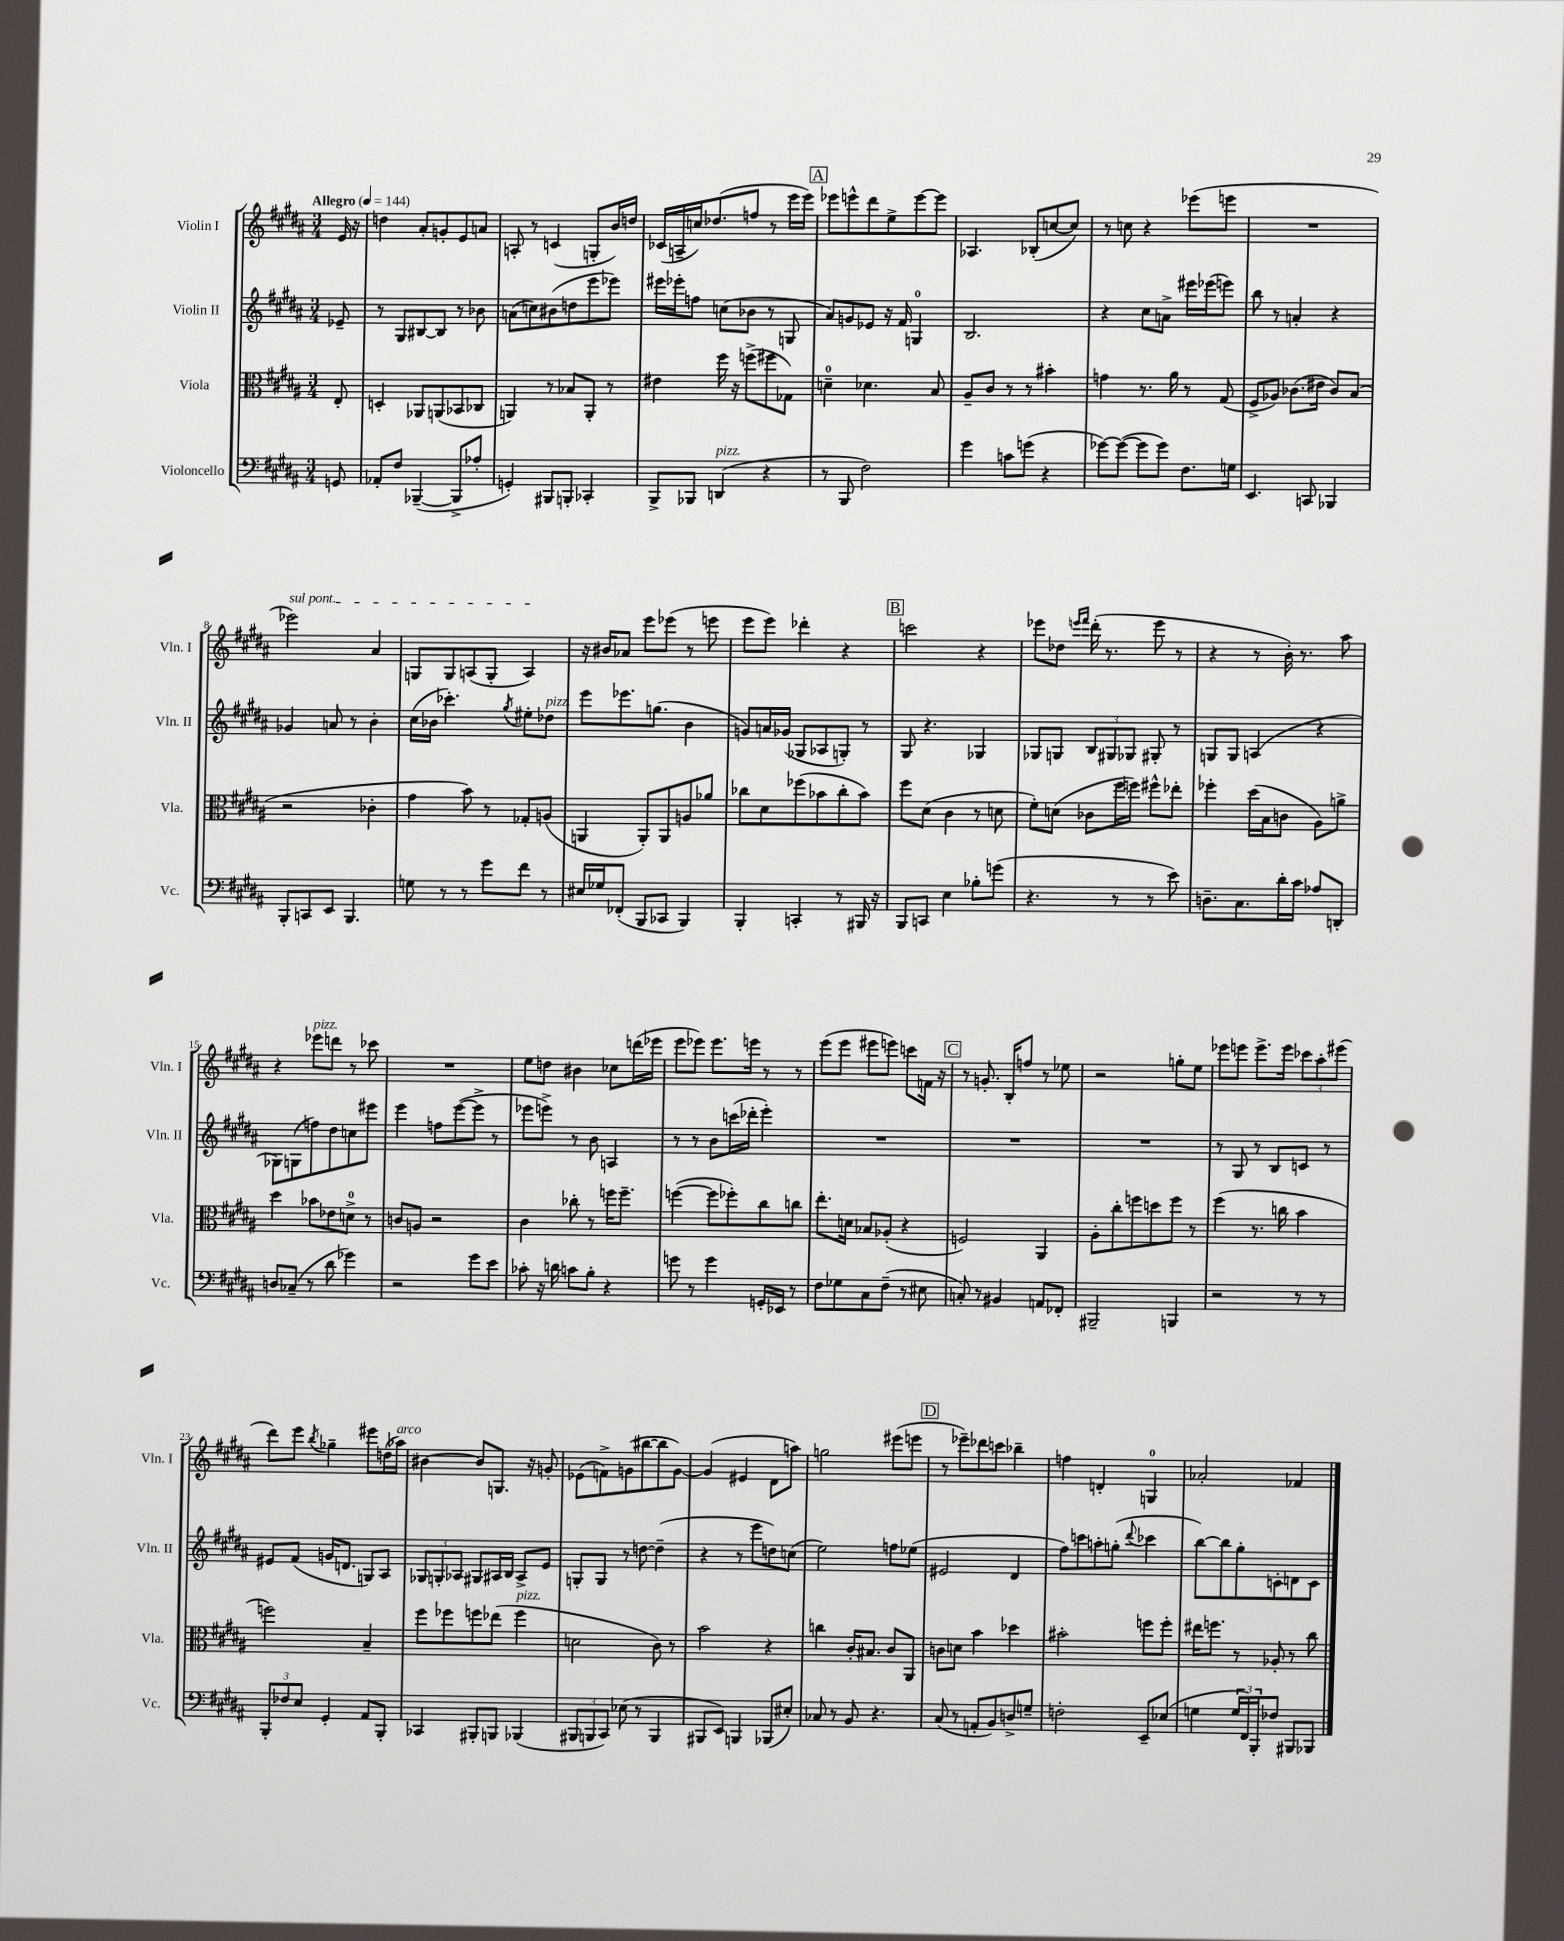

**kern	**kern	**kern	**kern
*part4	*part3	*part2	*part1
*staff4	*staff3	*staff2	*staff1
*I"Violoncello	*I"Viola	*I"Violin II	*I"Violin I
*I'Vc.	*I'Vla.	*I'Vln. II	*I'Vln. I
*clefF4	*clefC3	*clefG2	*clefG2
*k[f#c#g#d#a#]	*k[f#c#g#d#a#]	*k[f#c#g#d#a#]	*k[f#c#g#d#a#]
*M3/4	*M3/4	*M3/4	*M3/4
*MM144	*MM144	*MM144	*MM144
=	=	=	=
!	!	!	!LO:TX:a:B:t=Allegro
8GGn/	8E'/	8e-X~/	16e/
.	.	.	16r
=1	=1	=1	=1
8AA-X'/L	4Dn'/	8r	4ddn\
8F#/J	.	8G#/L	.
([4BBB-X~/	8AA-X/L	[8B#X/	8a#'/L
.	(8AAn/	8B#/J]	8gn'/
8BBB-^/L]	8BB-X/	8r	8e/
8A-X'/J	8C-X/J	8b-X\	8an/J
=2	=2	=2	=2
4GGn'/)	4AAn/)	(8an\L	8An'/
.	.	8ccn\)	8r
8BBB#X/L	8r	(8b#X\	(4cn/
8BBBn'/J	8B-X/L	8ddn\	.
4CC-X'/	8AA'/J	8eee\	8Gn'/L
.	8r	8eee-X\J)	16b/L)
.	.	.	16ddn/JJ
=3	=3	=3	=3
8BBB^/L	4e#X\	16eee#X\LL	(16c-X/LL
.	.	16eee-X'\J	16An~/
8BBB-X/J	.	8ffn\J	16ccn/J)
.	.	.	(8.dd-X/
!LO:TX:a:i:t=pizz.	!	!	!
(4DDn/	16ff#\	(8ccn\L	.
.	16r	.	.
.	(8ffn^\L	8b-X\J	8ffn/J
4r	8ff#X\	8r	8r
.	8G-X\J)	8Gn/	16eee\LL
.	.	.	16eee\JJ)
!!LO:REH:place=s1:t=A
=4	=4	=4	=4
8r	4dn~\	8a#/L)	8eee-X\L
8BBB/	.	8gn/	8eeen^^\
2F#\)	4.d-X\	8e-X/J	8ddd#\
.	.	16r	8ee^\
.	.	16f#/	.
.	.	4Gn/	[8eee\
.	8B/	.	8eee\J]
=5	=5	=5	=5
4g#\	8A#~/L	2.B/	4.A-X/
.	8c#/J	.	.
8cn\L	8r	.	.
(8gn\J	8r	.	(8B-X'/L
4r	4b#X'\	.	[8ccn/
.	.	.	8cc/J])
=6	=6	=6	=6
[8g-X\L)	4gn\	4r	8r
(8g-\J_	.	.	8ccn\
8g-\L]	8.r	8cc#\L	4r
8g-\J)	.	8an^\J	.
.	16a#\	.	.
8.F#\L	8r	16eee#X\LL	(8eee-X\L
.	.	(16eee-X\J	.
.	(8G#/	8eeen\J)	8eeen\J
16Gn\Jk	.	.	.
=7	=7	=7	=7
4.EE/	8F#^/L	8bb\	2.r
.	8A-X/J)	8r	.
.	(8.c-X\L	4an'/	.
8CCn/	.	.	.
.	16e#X\Jk	.	.
4BBB-X/	8c-/L)	4r	.
.	(8B/J	.	.
!!LO:LB:g=z
=8	=8	=8	=8
!	!	!	!LO:TX:a:i:t=sul pont.
8BBB'/L	2r	4g-X/	2eee-X\)
8CCn/	.	.	.
8EE/J	.	8an/	.
4.BBB/	.	8r	.
.	4c-X'\	4b'\	4a#/
=9	=9	=9	=9
8Gn\	4g#\	(16cc#\LL	8Gn/L
.	.	16b-X\JJ	.
8r	.	4.ccc-X'\)	8G/
8r	8b\)	.	(8An/
8g#\L	8r	.	8G'/J
.	.	8qgg#/	.
8f#\J	8G-X'/L	8ee#X'\L	4A/)
!	!	!LO:TX:a:i:t=pizz.	!
8r	(8An/J	8dd-X\J	.
=10	=10	=10	=10
16E#X/LL	4AAn/	8eee\L	16r
16G-X/J	.	.	16b#X/KL
(8FF-X'/J	.	8.eee-X\	8a-X/J
8BBB/L	8AA'/L)	.	8eee\L
.	.	(8.ggn\J	.
8CC-X/J	8AA/	.	(8eee-X\J
4BBB/)	8An/	4b\	8r
.	8a-X/J	.	8eeen\
=11	=11	=11	=11
4BBB'/	8cc-X\L	8gn/L)	8eee\L
.	8d#\	16an/L	8eee\J)
.	.	(16g-X/JJ	.
4CCn'/	(8ff-X\	8G-X/L	4ddd-X'\
.	8b-X\	8A-X/	.
8r	8cc-'\	8Gn'/J)	4r
16BBB#X/	8b-\J)	8r	.
16r	.	.	.
!!LO:REH:place=s1:t=B
=12	=12	=12	=12
8BBB/L	8ff#\L	8G#/	2cccn\
8CCn/J	(8d#\J	4.r	.
4E\	4c#\	.	.
8B-X'\L	8r	4G-X/	4r
(8gn\J	8dn\	.	.
=13	=13	=13	=13
4.r	8f#'\L)	8G-X/L	8eee-X\L
.	(8dn\J	8Gn/J	8dd-X\J
.	.	.	16qqeeen/LL
.	.	.	16qqfff#/JJ
.	8c-X\L	12B/L	(16ddd#'\
.	.	.	8.r
.	.	12G#X/	.
8r	16ff#\L	.	.
.	.	12G-X/J	.
.	16ffn\JJ)	.	.
8r	8ff#X^^\L	8G#X'/	8eee\
8e\)	8ee-X'\J	8r	8r
=14	=14	=14	=14
8.Dn~\L	4ff-X'\	8Gn/L	4r
.	.	8G/J	.
8.C#\	.	.	.
.	(16dd#\LL	(4An/	8r
.	16B\J	.	.
16d#'\L	8cn\J	.	16b'\)
16c#\JJ	.	.	8.r
8A-X/L	8A#\L)	4r	.
8DDn'/J	8an^\J	.	8aa#\
!!LO:LB:g=z
=15	=15	=15	=15
8Dn/L	4dd#\	8G-X\L)	4r
(8C-X~/J	.	(8Gn\	.
!	!	!	!LO:TX:a:i:t=pizz.
8r	8b-X\L	8ffn\)	8eee-X\L
8d#\	8e-X\	8dd#\	8dddn\J
4g-X\)	8dn^\J	8ccn\	8r
.	8r	8eee#X\J	8ccc-X\
=16	=16	=16	=16
2r	8cn/L	4eee\	2.r
.	8An/J	.	.
.	2r	8ffn\L	.
.	.	([8eee\	.
8g#\L	.	8eee^\J]	.
8e\J	.	8r	.
=17	=17	=17	=17
8c-X'\	4c#\	8eee-X\L	8ee\L
16r	.	8eeen^\J)	8ddn\J
16dn\	.	.	.
8cn\L	8cc-X'\	8r	4b#X\
8B'\J	8r	8b\	.
4r	16ffn\KL	4An/	8cc-X\L
.	8.ff~\J	.	.
.	.	.	(16dddn\L
.	.	.	16eee-X\JJ
=18	=18	=18	=18
8gn\	([4ffn\	8r	8eee\L
8r	.	8r	8eee-X\J)
4g\	8ff\L]	8b\L	8.eee-\L
.	8ff-X'\)	(16cccn\L	.
.	.	16ddd-X'\JJ	16eeen\Jk
16GGn'/LL	8cc#\	4eee'\)	8r
16EE-X/JJ	.	.	.
8r	8ccn\J	.	8r
=19	=19	=19	=19
8F#\L	8.ee'\L	2.r	(8eee\L
8G-X\	.	.	8eee\J
.	16dn\Jk	.	.
8C#\	8B-X/L	.	8eee#X\L
(8F#~\J	(8A-X'/J	.	8eeen\J)
8r	4r	.	8cccn\L
8E#X\	.	.	16fn\Jk
.	.	.	16r
!!LO:REH:place=s1:t=C
=20	=20	=20	=20
8Cn'/)	2Fn/)	2.r	8r
8r	.	.	8.gn'/
4BB#X/	.	.	.
.	.	.	16B'/KL
.	.	.	8ffn/J
8AAn/L	4AA#/	.	8r
8FF-X'/J	.	.	8ee-X\
=21	=21	=21	=21
2BBB#X~/	8A#'\L	2.r	2r
.	8cc#'\	.	.
.	8ffn\	.	.
.	8ddn\	.	.
4BBBn/	8ff\J	.	8ggn'\L
.	8r	.	8ee\J
=22	=22	=22	=22
2r	(4ff#\	8r	8eee-X\L
.	.	8G#/	8eeen\J
.	8.r	8r	8.eee^\L
.	.	8B/L	.
.	16ccn\	.	16eee\Jk
8r	4b\	8cn/J	12ccc-X\L
.	.	.	12aa#'\
8r	.	8r	.
.	.	.	(12eee#X\J
!!LO:LB:g=z
=23	=23	=23	=23
12BBB'/L	2ffn\)	8e#X/L	8ddd#\L)
12F-X/	.	.	.
.	.	(8f#/J	8eee\J
12E/J	.	.	.
.	.	.	8qbb/
4GG#'/	.	16gn/KL	4gg-X~\
.	.	8.dn/J	.
8AA#/L	4B~/	8Gn/L)	8eee#X\L
8BBB'/J	.	8A#/J	(16ddn\L
!	!	!	!LO:TX:a:i:t=arco
.	.	.	16aa-X\JJ)
=24	=24	=24	=24
4CC-X/	8ff#\L	12G-X/L	[4b#X\
.	.	12Gn'/	.
.	8ff-X\	.	.
.	.	12A-X/J	.
8BBB#X'/L	8ffn\	8G#X/L	8b#/L]
8BBBn/J	(8ee-X\J	16A#X/L	8.Gn/J
.	.	16B/JJ	.
!	!LO:TX:a:i:t=pizz.	!	!
(4BBB-X/	4ff\	8A#^/L	.
.	.	.	16r
.	.	8e/J	8gn'/
=25	=25	=25	=25
12BBB#X/L	2dn\	8Gn'/L	(8e-X\L
12BBBn/	.	.	.
.	.	8G/J	8fn^\)
12CC#/J)	.	.	.
(8E-X\	.	8r	(8gn\
8r	.	[8ddn\	[8bb#X\
4BBB/	8c#\)	(4dd~\]	8bb#\]
.	8r	.	[8g\J)
=26	=26	=26	=26
8BBB#X/L	2b\	4r	(4g/]
8EE/J)	.	.	.
4BBBn/	.	8r	4e#X/
.	.	8eee\L	.
(8BBB-X/L	4r	8ddn\)	8d#\L
8E#X'/J)	.	(8ccn\J	8aan\J)
=27	=27	=27	=27
8C-X/	4ccn\	2ee\)	2ggn\
8r	.	.	.
8BB/	16c#'/KL	.	.
.	8.B#X/J	.	.
4.r	.	.	.
.	8c#/L	8ffn\L	(8eee#X\L
.	8AA#/J	(8ee-X\J	8eeen\J
!!LO:REH:place=s1:t=D
=28	=28	=28	=28
(8C#/	8cn\L	2e#X/	8r
8r	8dn\J	.	8eee-X~\L)
8AAn'/L	4b\	.	8ddd-X\
8BB/)	.	.	8cccn\J
8Dn^/	4dd-X\	4d#/	4bb-X~\
8Gn~/J	.	.	.
=29	=29	=29	=29
2Fn'\	2b#X'\	8ff#\L)	4ffn\
.	.	8cccn\	.
.	.	8aan'\	4dn'/
.	.	(8ggn'\J	.
.	.	8qqddd#/	.
8EE~/L	8ffn\L	4ccc-X\	4Gn/
(8E-X/J	8ff'\J	.	.
=30	=30	=30	=30
4Gn\	16ee#X\KL	[8bb\L)	2a-X'/
.	8.ffn\J	.	.
.	.	8bb\]	.
24G/LL	8r	8gg#'\	.
24FF#/)	.	.	.
24BBB'/J	.	.	.
8F-X/J	8A-X'/	8cn'\	.
8BBB#X/L	8r	8dn\	4f-X/
8BBB-X/J	8cc#\	8c\J	.
==	==	==	==
*-	*-	*-	*-
